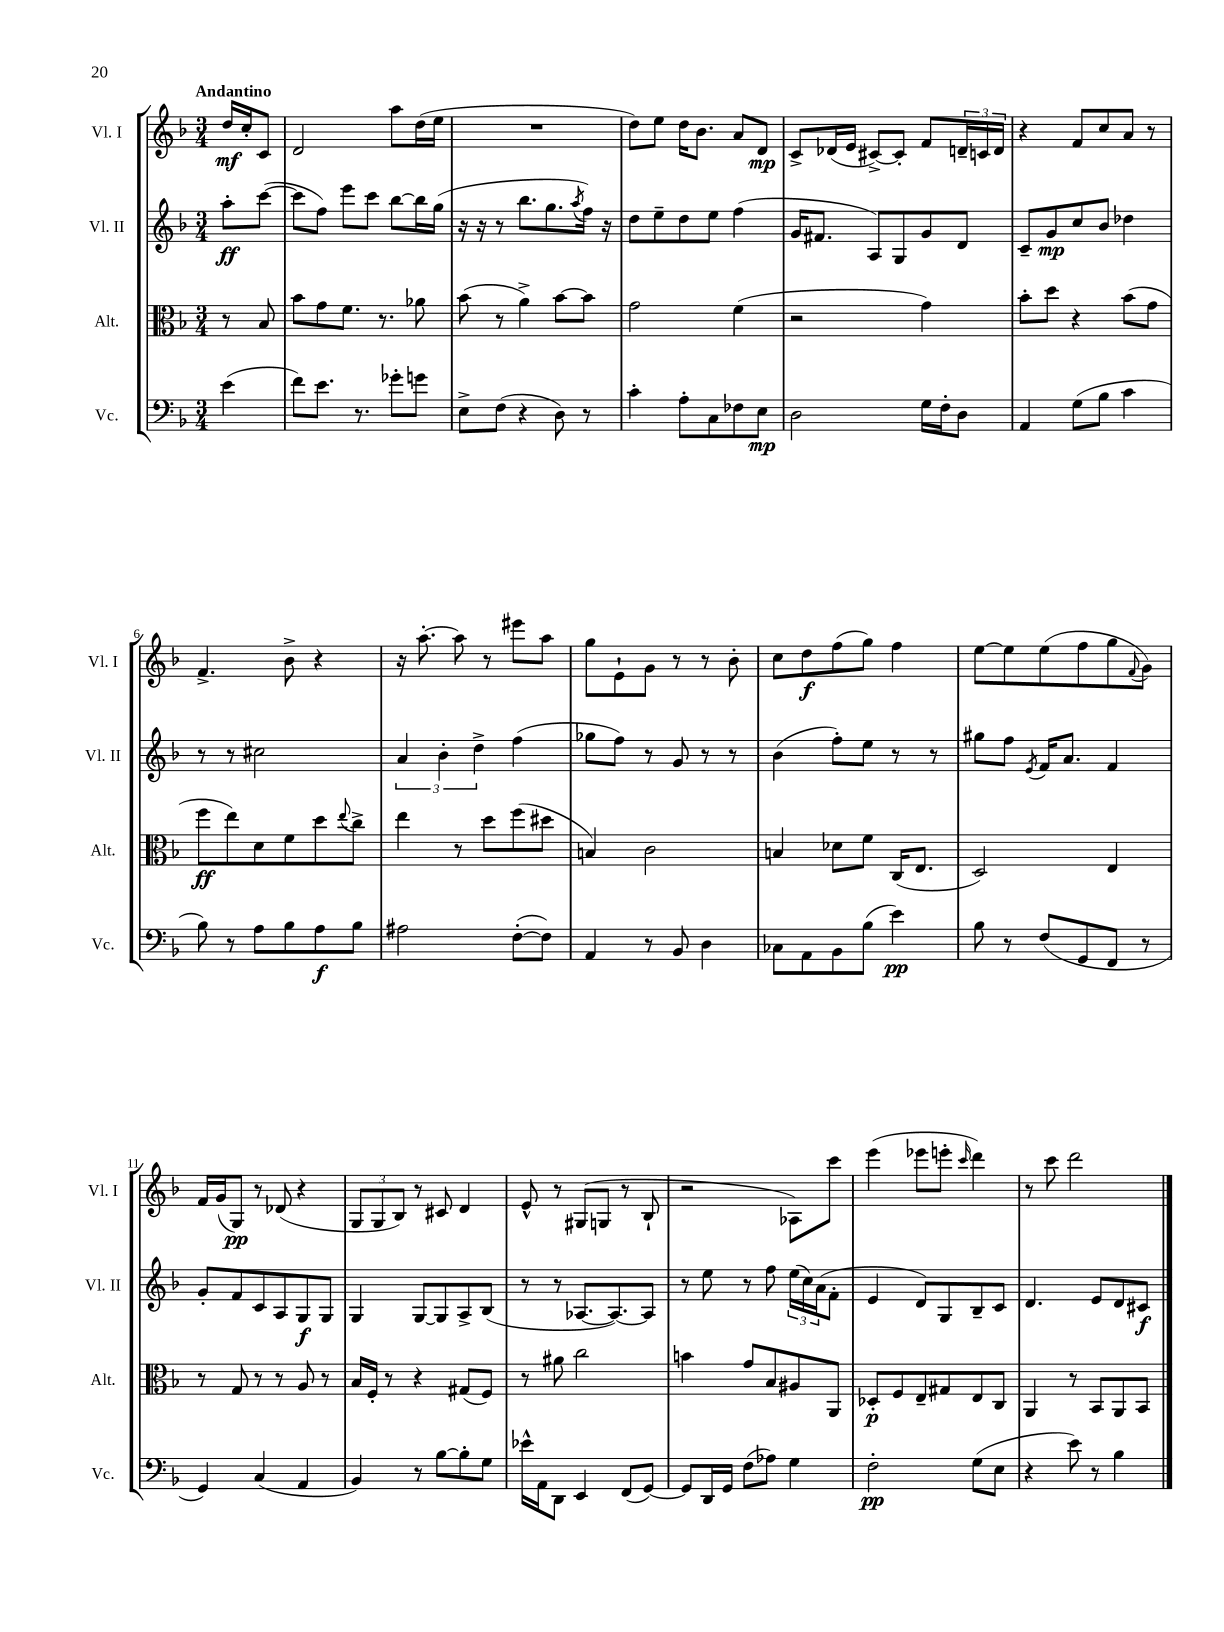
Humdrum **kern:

**kern	**dynam	**kern	**dynam	**kern	**dynam	**kern	**dynam
*part4	*part4	*part3	*part3	*part2	*part2	*part1	*part1
*staff4	*staff4	*staff3	*staff3	*staff2	*staff2	*staff1	*staff1
*I"Vc.	*	*I"Alt.	*	*I"Vl. II	*	*I"Vl. I	*
*I'Vc.	*	*I'Alt.	*	*I'Vl. II	*	*I'Vl. I	*
*clefF4	*	*clefC3	*	*clefG2	*	*clefG2	*
*k[b-]	*	*k[b-]	*	*k[b-]	*	*k[b-]	*
*M3/4	*	*M3/4	*	*M3/4	*	*M3/4	*
=	=	=	=	=	=	=	=
!	!	!	!	!	!	!LO:TX:a:B:t=Andantino	!
(4e\	.	8r	.	8aa'\L	ff	16dd/LL	mf
.	.	.	.	.	.	16cc'/J	.
.	.	8B-/	.	([8ccc\J	.	8c/J	.
=1	=1	=1	=1	=1	=1	=1	=1
8f\L)	.	8b-\L	.	8ccc\L]	.	2d/	.
8.e\J	.	8g\	.	8ff\J)	.	.	.
.	.	8.f\J	.	8eee\L	.	.	.
8.r	.	.	.	.	.	.	.
.	.	.	.	8ccc\J	.	.	.
.	.	8.r	.	.	.	.	.
8g-X'\L	.	.	.	[8bb-\L	.	8aa\L	.
8gn\J	.	8a-X\	.	16bb-\L]	.	(16dd\L	.
.	.	.	.	(16gg\JJ	.	16ee\JJ	.
=2	=2	=2	=2	=2	=2	=2	=2
8E^\L	.	(8b-\	.	16r	.	2.r	.
.	.	.	.	16r	.	.	.
(8F\J	.	8r	.	8r	.	.	.
4r	.	4a^\)	.	8.bb-\L	.	.	.
.	.	.	.	8.gg\	.	.	.
8D\)	.	[8b-\L	.	.	.	.	.
.	.	.	.	8qaa/	.	.	.
8r	.	8b-\J]	.	16ff\Jk)	.	.	.
.	.	.	.	16r	.	.	.
=3	=3	=3	=3	=3	=3	=3	=3
4c'\	.	2g\	.	8dd\L	.	8dd\L)	.
.	.	.	.	8ee~\	.	8ee\J	.
8A'\L	.	.	.	8dd\	.	16dd\KL	.
.	.	.	.	.	.	8.b-\J	.
8C\	.	.	.	8ee\J	.	.	.
8F-X\	.	(4f\	.	(4ff\	.	8a/L	.
8E\J	mp	.	.	.	.	8d/J	mp
=4	=4	=4	=4	=4	=4	=4	=4
2D\	.	2r	.	16g/KL	.	8c^/L	.
.	.	.	.	8.f#X/J	.	.	.
.	.	.	.	.	.	(16d-X/L	.
.	.	.	.	.	.	16e/JJ	.
.	.	.	.	8A/L)	.	[8c#X^/L)	.
.	.	.	.	8G/	.	8c#'/J]	.
16G\LL	.	4g\)	.	8g/	.	8f/L	.
16F'\J	.	.	.	.	.	.	.
8D\J	.	.	.	8d/J	.	24dn~/L	.
.	.	.	.	.	.	24cn/	.
.	.	.	.	.	.	24d/JJ	.
=5	=5	=5	=5	=5	=5	=5	=5
4AA/	.	8b-'\L	.	8c~/L	.	4r	.
.	.	8dd\J	.	8g/	mp	.	.
(8G\L	.	4r	.	8cc/	.	8f/L	.
8B-\J	.	.	.	8b-/J	.	8cc/	.
4c\	.	(8b-\L	.	4dd-X\	.	8a/J	.
.	.	8g\J	.	.	.	8r	.
!!LO:LB:g=z
=6	=6	=6	=6	=6	=6	=6	=6
8B-\)	.	8ff\L	ff	8r	.	4.f^/	.
8r	.	8ee\)	.	8r	.	.	.
8A\L	.	8d\	.	2cc#X\	.	.	.
8B-\	.	8f\	.	.	.	8b-^\	.
8A\	f	8dd\	.	.	.	4r	.
.	.	8qqee/	.	.	.	.	.
8B-\J	.	8cc^\J	.	.	.	.	.
=7	=7	=7	=7	=7	=7	=7	=7
2A#X\	.	4ee\	.	6a/	.	16r	.
.	.	.	.	.	.	[8.aa'\	.
.	.	.	.	6b-'\	.	.	.
.	.	8r	.	.	.	8aa\]	.
.	.	.	.	6dd^\	.	.	.
.	.	8dd\L	.	.	.	8r	.
([8F'\L	.	(8ff\	.	(4ff\	.	8eee#X\L	.
8F\J])	.	8dd#X\J	.	.	.	8aa\J	.
=8	=8	=8	=8	=8	=8	=8	=8
4AA/	.	4Bn/)	.	8gg-X\L	.	8gg\L	.
.	.	.	.	8ff\J)	.	8e`\	.
8r	.	2c\	.	8r	.	8g\J	.
8BB-/	.	.	.	8g/	.	8r	.
4D\	.	.	.	8r	.	8r	.
.	.	.	.	8r	.	8b-'\	.
=9	=9	=9	=9	=9	=9	=9	=9
8C-X\L	.	4Bn/	.	(4b-\	.	8cc\L	.
8AA\	.	.	.	.	.	8dd\	f
8BB-\	.	8d-X\L	.	8ff'\L)	.	(8ff\	.
(8B-\J	.	8f\J	.	8ee\J	.	8gg\J)	.
4e\)	pp	(16C/KL	.	8r	.	4ff\	.
.	.	8.E/J	.	.	.	.	.
.	.	.	.	8r	.	.	.
=10	=10	=10	=10	=10	=10	=10	=10
8B-\	.	2D/)	.	8gg#X\L	.	[8ee\L	.
8r	.	.	.	8ff\J	.	8ee\]	.
.	.	.	.	8qe/	.	.	.
(8F/L	.	.	.	16f/KL	.	(8ee\	.
.	.	.	.	8.a/J	.	.	.
8GG/	.	.	.	.	.	8ff\	.
8FF/J	.	4E/	.	4f/	.	8gg\	.
.	.	.	.	.	.	8qqf/	.
8r	.	.	.	.	.	8g\J)	.
!!LO:LB:g=z
=11	=11	=11	=11	=11	=11	=11	=11
4GG/)	.	8r	.	8g'/L	.	16f/LL	.
.	.	.	.	.	.	(16g/J	.
.	.	8G/	.	8f/	.	8G/J)	pp
(4C/	.	8r	.	8c/	.	8r	.
.	.	8r	.	8A/	.	(8d-X/	.
4AA/	.	8A/	.	8G/	f	4r	.
.	.	8r	.	8G/J	.	.	.
=12	=12	=12	=12	=12	=12	=12	=12
4BB-/)	.	16B-/LL	.	4G/	.	12G/L	.
.	.	16F'/JJ	.	.	.	.	.
.	.	.	.	.	.	12G/	.
.	.	8r	.	.	.	.	.
.	.	.	.	.	.	12B-/J)	.
8r	.	4r	.	[8G/L	.	8r	.
[8B-\L	.	.	.	8G/]	.	8c#X/	.
8B-'\]	.	(8G#X/L	.	8A^/	.	4d/	.
8G\J	.	8F/J)	.	(8B-/J	.	.	.
=13	=13	=13	=13	=13	=13	=13	=13
16e-X^^\LL	.	8r	.	8r	.	8e^^/	.
16AA\J	.	.	.	.	.	.	.
8DD\J	.	8a#X\	.	8r	.	8r	.
4EE/	.	2cc\	.	[8.A-X/L	.	(8G#X/L	.
.	.	.	.	.	.	8Gn/J	.
.	.	.	.	8.A-/_)	.	.	.
(8FF/L	.	.	.	.	.	8r	.
[8GG/J)	.	.	.	8A-/J]	.	8B-`/	.
=14	=14	=14	=14	=14	=14	=14	=14
8GG/L]	.	4bn\	.	8r	.	2r	.
16DD/L	.	.	.	8ee\	.	.	.
16GG/JJ	.	.	.	.	.	.	.
(8F\L	.	8g/L	.	8r	.	.	.
8A-X\J)	.	8B-/	.	8ff\	.	.	.
4G\	.	8A#X/	.	(24ee\LL	.	8A-X\L)	.
.	.	.	.	24cc\)	.	.	.
.	.	.	.	(24a\J	.	.	.
.	.	8AA/J	.	8f'\J	.	8ccc\J	.
=15	=15	=15	=15	=15	=15	=15	=15
2F'\	pp	8D-X'/L	p	4e/	.	(4eee\	.
.	.	8F/	.	.	.	.	.
.	.	8E~/	.	8d/L)	.	8eee-X\L	.
.	.	8G#X/	.	8G/	.	8eeen'\J	.
.	.	.	.	.	.	16qqccc/	.
(8G\L	.	8E/	.	8B-~/	.	4ddd\)	.
8E\J	.	8C/J	.	8c/J	.	.	.
=16	=16	=16	=16	=16	=16	=16	=16
4r	.	4AA/	.	4.d/	.	8r	.
.	.	.	.	.	.	8ccc\	.
8e\)	.	8r	.	.	.	2ddd\	.
8r	.	8BB-/L	.	8e/L	.	.	.
4B-\	.	8AA/	.	8d/	.	.	.
.	.	8BB-/J	.	8c#X/J	f	.	.
==	==	==	==	==	==	==	==
*-	*-	*-	*-	*-	*-	*-	*-
